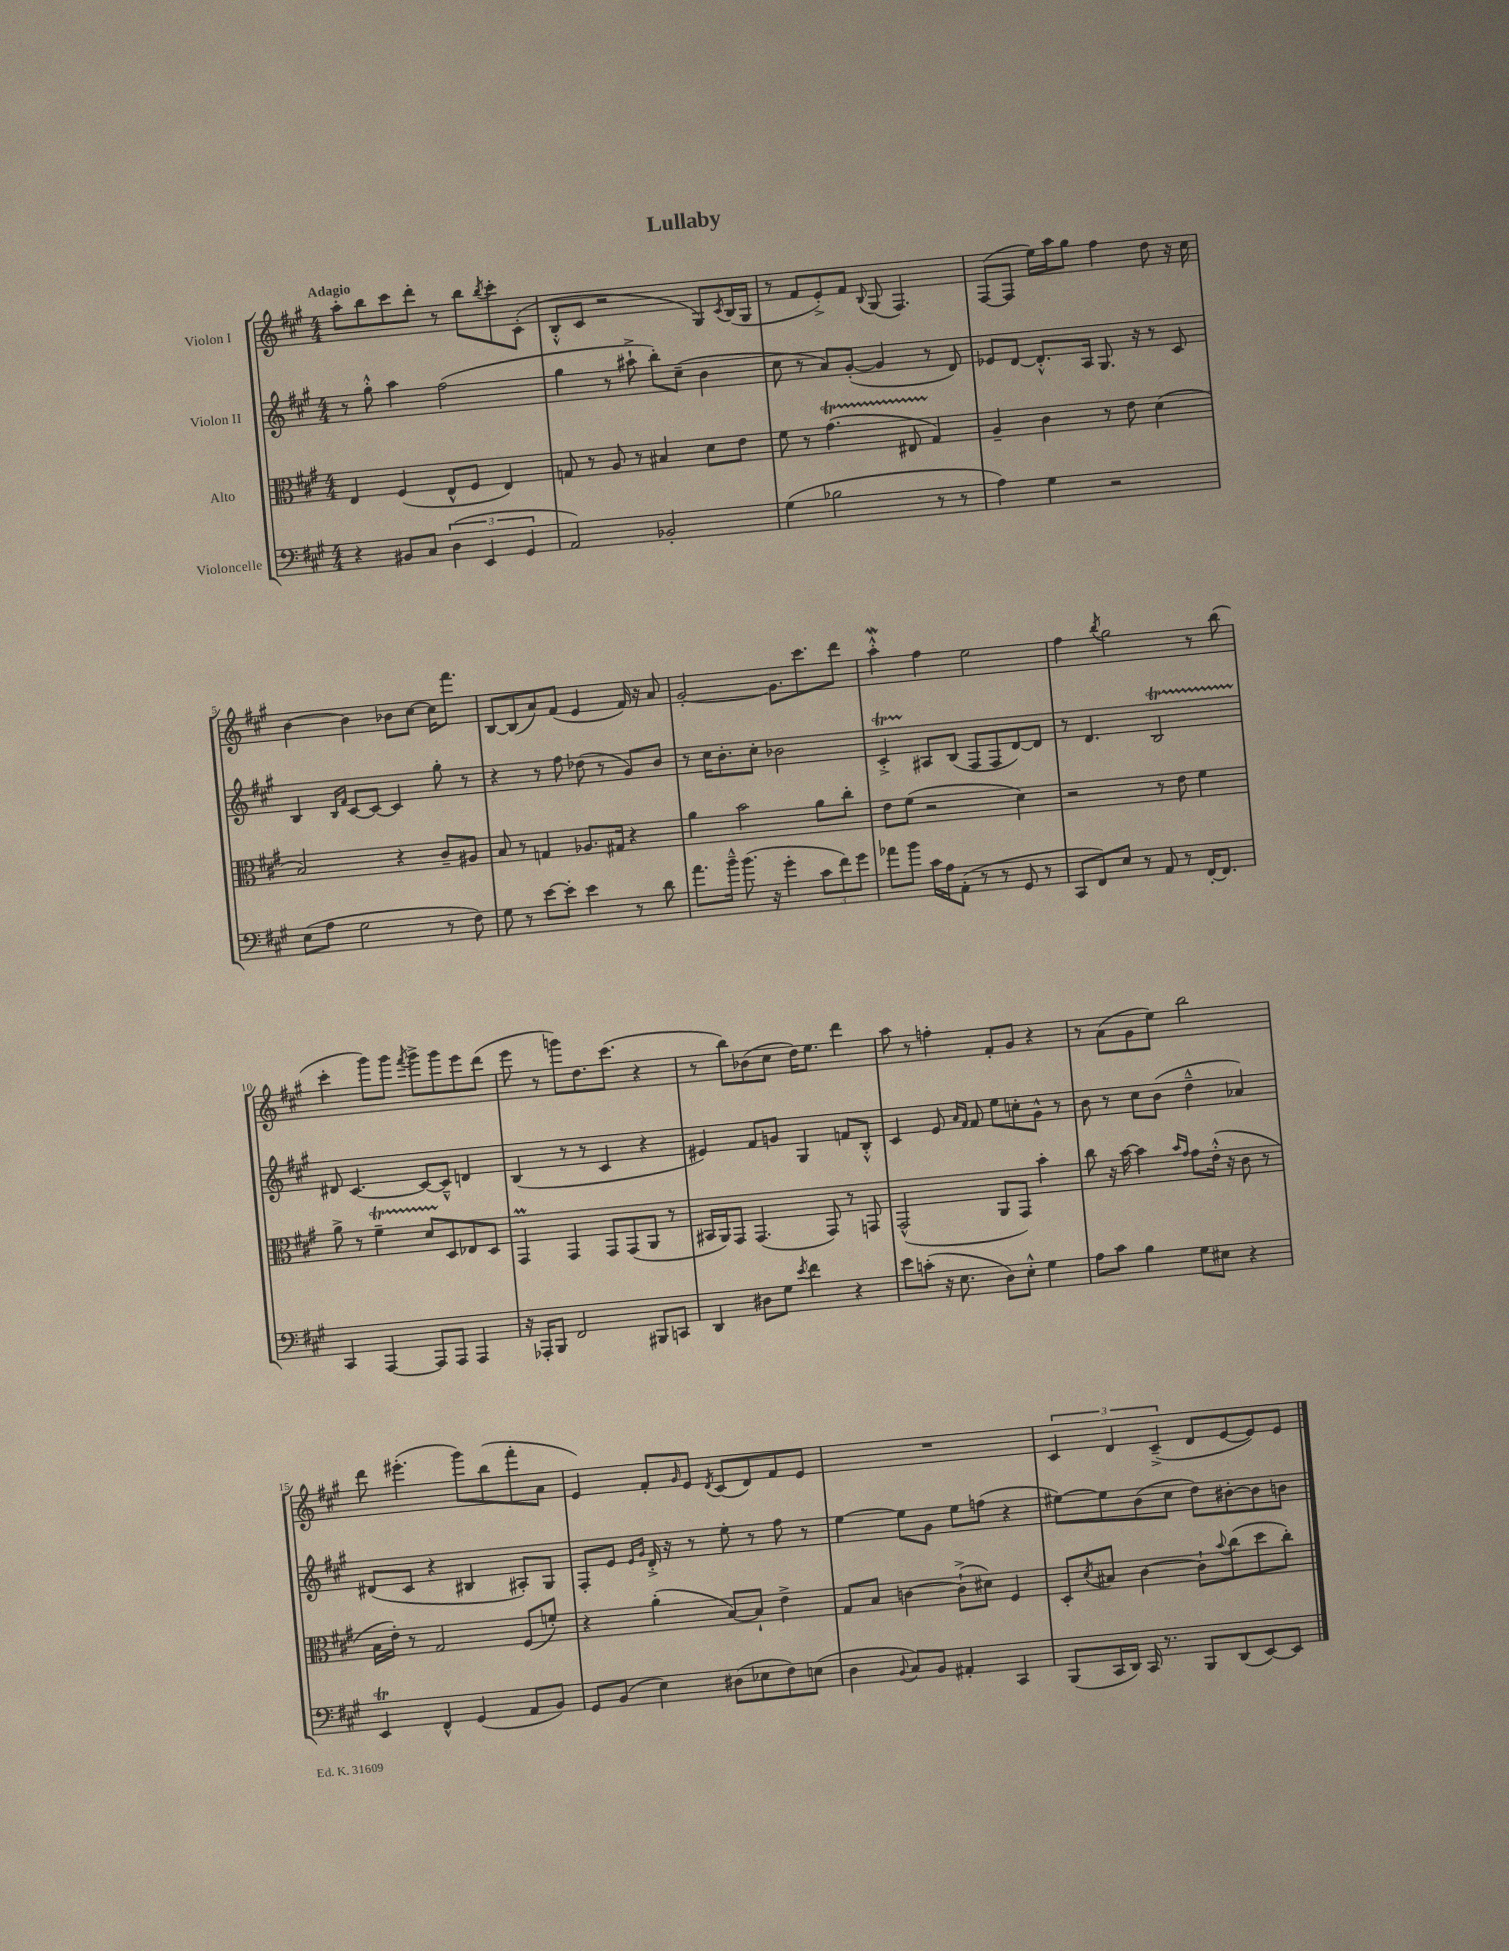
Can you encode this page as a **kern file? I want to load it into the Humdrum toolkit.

**kern	**kern	**kern	**kern
*part4	*part3	*part2	*part1
*staff4	*staff3	*staff2	*staff1
*I"Violoncelle	*I"Alto	*I"Violon II	*I"Violon I
*clefF4	*clefC3	*clefG2	*clefG2
*k[f#c#g#]	*k[f#c#g#]	*k[f#c#g#]	*k[f#c#g#]
*M4/4	*M4/4	*M4/4	*M4/4
=1	=1	=1	=1
!	!	!	!LO:TX:a:B:t=Adagio
4r	4E/	8r	8aa'\L
.	.	8gg#'^^\	8bb\
8BB#X/L	(4F#/	4aa\	8ccc#\
8C#/J	.	.	8ddd'\J
(6D\	8E^^/L	(2ff#\	8r
.	8F#/J	.	8bb\L
6EE/	.	.	.
.	.	.	8qbb/
.	4E/)	.	8ccc#'\
6GG#/	.	.	.
.	.	.	(8c#'\J
=2	=2	=2	=2
2AA/)	8Gn/	4gg#\	8B'^^/L
.	8r	.	8c#/J
.	8A/	8r	2r
.	8r	8aa#X`^\	.
2BB-X'/	4B#X/	8bb'\L)	.
.	.	(8cc#~\J	.
.	8d\L	4b\	8G#/L)
.	.	.	8qc#/
.	8e\J	.	(16B/L
.	.	.	16G#/JJ
=3	=3	=3	=3
(4G#\	8f#\	8cc#\	8r
.	8r	8r	8f#/L
2B-X\	(4.g#t\	8a/L)	8e'^/)
.	.	([8g#'/J	8f#/J
.	.	.	8qqB/
.	.	4g#/]	(8G#/
.	8E#XTTT/	.	4.F#/)
8r	4G#/)	8r	.
8r	.	8d/)	.
=4	=4	=4	=4
4A\)	4A~/	8e-X/L	([8F#/L
.	.	[8d/J	8F#/J]
4G#\	4c#\	8.d'^^/L]	16ee\LL)
.	.	.	16aa\J
.	.	.	8gg#\J
.	.	16A/Jk	.
2r	8r	8.G#/	4ff#\
.	8e\	.	.
.	.	16r	.
.	(4d\	8r	8dd\
.	.	8c#/	16r
.	.	.	16cc#\
!!LO:LB:g=z
=5	=5	=5	=5
(8E\L	2B/)	4B/	[4b\
8A\J	.	.	.
.	.	16qqB/LL	.
.	.	16qqf#/JJ	.
2G#\	.	[8c#/L	4b\]
.	.	8c#/J_	.
.	4r	4c#/]	8b-X\L
.	.	.	[8cc#\J
8r	8c#~/L	8gg#'\	16cc#\KL]
.	.	.	8.fff#\J
8F#\)	8A#X/J	8r	.
=6	=6	=6	=6
8G#\	8B/	4r	[8B/L
8r	8r	.	(8B/]
[8e\L	4Gn/	8r	8a/)
8e'\J]	.	8ff#\	(8f#/J
4e\	8.A-X/L	(8dd-X\	4e/
.	.	8r	.
.	16G#X/Jk	.	.
8r	4r	8g#/L)	16f#/)
.	.	.	16r
8d\	.	8b/J	8a/
=7	=7	=7	=7
8.a\L	4a\	8r	[2g#'/
.	.	16cc#\KL	.
16b~^^\Jk	.	8.b'\	.
(8.b\	2b\	.	.
.	.	8cc#'\J	.
16r	.	.	.
4g#'\	.	2b-X\	8.g#\L]
.	.	.	8.ccc#\
12c#\L	8a\L	.	.
12f#\)	.	.	.
.	8cc#'\J	.	8ddd\J
12g#\J	.	.	.
=8	=8	=8	=8
8a-X\L	8e\L	4c#t'^/	4aaw'^^\
8b\J	(8f#\J	.	.
16c#\LL	2r	8A#X/L	4ff#\
16A\J	.	.	.
(8AA'\J	.	(8B/J	.
8r	.	8F#/L	2ee\
8r	.	8F#/	.
8GG#/	4d\)	[8d/)	.
8r	.	8d/J]	.
=9	=9	=9	=9
8CC#/L	2r	8r	4ff#\
8FF#/)	.	4.d/	.
.	.	.	8qbb/
8E/J	.	.	2gg#\
8r	.	.	.
8AA/	8r	2BT/	.
8r	8e\	.	.
[16FF#'/KL	4f#\	.	8r
8.FF#/J]	.	.	.
.	.	.	(8bb\
!!LO:LB:g=z
=10	=10	=10	=10
4CC#/	8a^\	8d#X/	4ccc#'\
.	8r	[4.c#/	.
[4AAA/	4f#T~\	.	8ggg#\L)
.	.	.	8ggg#\J
.	.	.	8qfff#/
8AAA/L]	8dTTT/L	8c#/L_	8ggg#^\L
8AAA/J	8D/	8c#~^^/J]	8ggg#\
4AAA/	8E-X/	4dn/	8eee\
.	8D/J	.	(8ddd\J
=11	=11	=11	=11
16r	4GG#m/	(4B/	8eee\
16AAA-X'/KL	.	.	.
8BBB/J	.	.	8r
2FF#/	4GG#/	8r	8gggn\L)
.	.	8r	8.dd\
.	8GG#/L	4c#/	.
.	.	.	(8.ccc#\J
.	(8GG#/	.	.
8BBB#X/L	8AA/J	4r	4r
8CCn/J	8r	.	.
=12	=12	=12	=12
4DD/	16BB#X/LL	4e#X/)	8r
.	16AA/J)	.	.
.	8GG#/J	.	8bb\L)
8D#X\L	(4.GG#/	8f#/L	(8b-X\
8G#\J	.	8gn/J	8cc#\J
8qe/	.	.	.
4f#\	.	4G#/	16dd\KL)
.	.	.	8.ee\J
.	8GG#/)	.	.
4r	8r	8fn/L	4ddd\
.	8GGn/	8B'^^/J	.
=13	=13	=13	=13
8e\L	(2GG#^^/	4c#/	8aa\
(8cn'\J	.	.	8r
16r	.	8e/	4ffn'\
8.E\	.	.	.
.	.	16qqa/LL	.
.	.	16qqf#/JJ	.
.	.	8f#/	.
8D\L)	8AA/L	8ee\L	8f#'/L
8E'^^\J	8GG#/J)	8ccn'\	8g#/J
4G#\	4b'\	8g#^^\J	4r
.	.	8r	.
=14	=14	=14	=14
8A\L	8cc#\	8b\	8r
8c#\J	16r	8r	(8a\L
.	[16b\	.	.
4B\	4b\]	8cc#\L	8g#\
.	.	(8b\J	8ee\J)
.	16qqb/LL	.	.
.	16qqg#/JJ	.	.
8G#\L	8g#\L	4dd~^^\	2bb\
8E#X\J	(16e'^^\Jk	.	.
.	16r	.	.
4r	8c#\	4a-X/)	.
.	8r	.	.
!!LO:LB:g=z
=15	=15	=15	=15
4EET/	16B\LL	(8d#X/L	8ddd\
.	16e'\JJ)	.	.
.	8r	8c#/J	(4.eee#X'\
4FF#^^/	2G#/	4r	.
(4GG#/	.	4B#X/	8ggg#\L)
.	.	.	(8bb\
8AA/L	(8F#/L	8A#X'/L)	8fff#'\
8BB/J)	8fn'/J)	8G#/J	8a\J
=16	=16	=16	=16
8GG#/L	4r	8F#'/L	4e/)
(8BB/J	.	8e/J	.
.	.	16qqe/LL	.
.	.	16qqg#/JJ	.
4E\)	(4a'\	16d'^/	8f#'/L
.	.	16r	.
.	.	.	16qqg#/
.	.	8r	8e/J
.	.	.	8qd/
(8D#X\L	[8B/L)	8ee'\	(8c#/L
8E-X\	8B`/J]	8r	8d/)
8F#\)	4e^\	8ff#\	8f#/
(8En\J	.	8r	8e/J
=17	=17	=17	=17
4D\	8G#/L	[4ee\	1r
.	8B/J	.	.
8qqBB/	.	.	.
8C#/L)	[4cn\	8ee\L]	.
8BB/J	.	8g#\J	.
4AA#X'/	(8c`^\L]	8ee\L	.
.	8d#X\J)	(8ffn\J	.
4CC#/	4F#/	4r	.
=18	=18	=18	=18
(8BBB/L	8D'/L	[8ee#X\L)	6c#/
.	8qd/	.	.
16CC#/L	8B#X/J	8ee#\]	.
.	.	.	6d/
16DD/JJ)	.	.	.
16CC#/	[4c#\	(8b\	.
8.r	.	.	.
.	.	.	(6c#~^/
.	.	8cc#\J	.
8BBB/L	8c#`\L]	8dd\L)	8d/L
.	8qqb/	.	.
(8DD/	(8cc#\	[8b#X'\	[8e/
[8EE/)	8dd\	8b#\]	8e/])
8EE/J]	8cc#'\J)	8bn\J	8e/J
==	==	==	==
*-	*-	*-	*-
